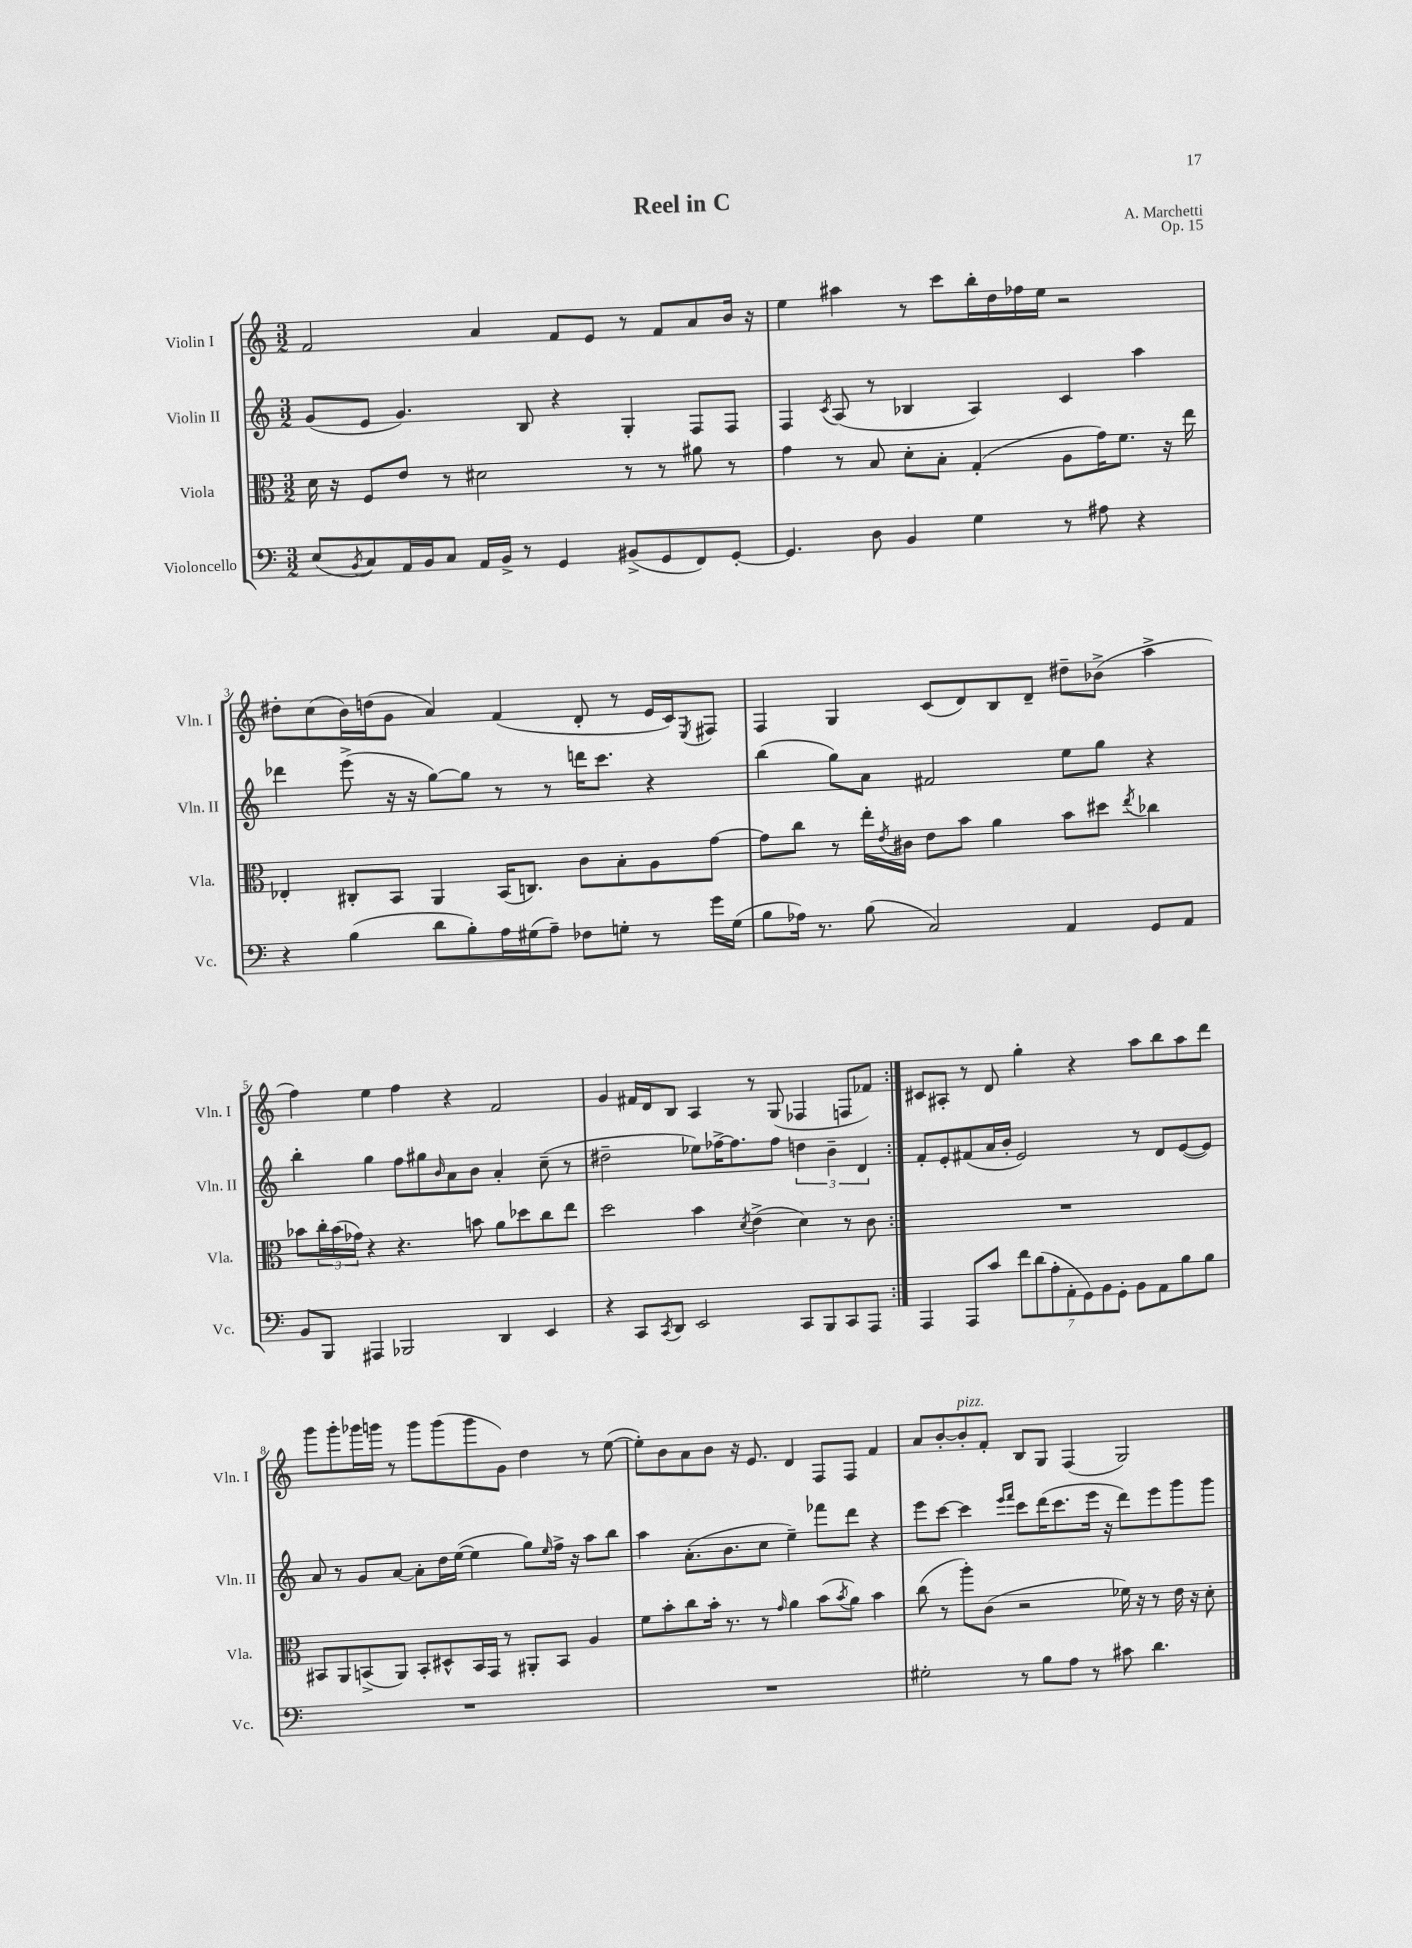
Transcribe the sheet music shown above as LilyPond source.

\header { title = "Reel in C" composer = "A. Marchetti" opus = "Op. 15" }
<<
\new StaffGroup <<
\new Staff = "s0" \with { instrumentName = "Violin I" shortInstrumentName = "Vln. I" } {
    \clef treble \key c \major \numericTimeSignature \time 3/2
    \repeat volta 2 { f'2 a'4 f'8 e'8 r8 f'8 a'8 b'16 r16 |
    e''4 ais''4 r8 c'''8 b''16-. d''16 fes''16 e''16 r2 |
    dis''8-. c''8( b'16) d''16( g'8 a'4) f'4( d'8-. r8 e'16 c'16) \acciaccatura { e8 } fis8 |
    f4 g4 c'8( d'8) b8 d'8-- dis''8-- bes'8->( a''4-> |
    f''4) e''4 f''4 r4 f'2 |
    g'4 fis'16 d'16 b8 a4 r8 g8( fes4 f8 fes'8) | }
    cis'8 ais8-. r8 d'8 g''4-. r4 a''8 b''8 a''8 d'''8 |
    g'''8 g'''8-. ges'''16 g'''16 r8 g'''8 g'''8( g'''8 g'8) d''4 r8 e''8~( |
    e''8-.) b'8 a'8 b'8 r16 e'8. d'4 f8 f8 f'4 |
    a'8 b'8~-. b'8-.^\markup { \italic "pizz." } f'8-. b8 g8 f4( g2) \bar "|." |
}
\new Staff = "s1" \with { instrumentName = "Violin II" shortInstrumentName = "Vln. II" } {
    \clef treble \key c \major \numericTimeSignature \time 3/2
    \repeat volta 2 { g'8( e'8 g'4.) b8 r4 g4-. f8 f8 |
    f4 \acciaccatura { c'8 } a8( r8 bes4 a4) c'4 a''4 |
    des'''4 e'''8->( r16 r16 g''8~) g''8 r8 r8 d'''16 c'''8. r4 |
    b''4( g''8) a'8 fis'2 e''8 g''8 r4 |
    b''4-. g''4 f''8 gis''8 \grace { b'16 } a'8 b'8 a'4-. c''8--( r8 |
    dis''2-- ees''8) fes''16~-> fes''8. fes''8 \tuplet 3/2 { d''4 b'4-- d'4 } | }
    f'8-. e'8-. fis'8( a'16 b'16-. e'2) r8 d'8 e'8~( e'8) |
    a'8 r8 g'8 a'8~ a'8-. d''16 e''16~( e''4 g''8) \grace { e''16 } f''16-> r16 a''8 b''8 |
    a''4 a'8.-.( b'8. c''8 e''4--) fes'''8 d'''8 r4 |
    e'''8 c'''8~ c'''4 \grace { e'''16 f'''16 } c'''8 d'''16( c'''8. e'''16 r16 d'''8) e'''8 g'''8 g'''8 \bar "|." |
}
\new Staff = "s2" \with { instrumentName = "Viola" shortInstrumentName = "Vla." } {
    \clef alto \key c \major \numericTimeSignature \time 3/2
    \repeat volta 2 { d'16 r16 f8 e'8 r8 dis'2 r8 r8 ais'8 r8 |
    g'4 r8 b8 d'8-. b8-. g4-.( a8 g'16) f'8. r16 e''16 |
    ees4-. cis8-. b,8 a,4 b,16( c8.) c'8 b8-. a8 g'8~ |
    g'8 c''8 r8 e''16-. \acciaccatura { e'8 } cis'16 e'8 b'8 a'4 b'8 dis''8 \acciaccatura { e''8 } ces''4 |
    bes'8 \tuplet 3/2 { c''16-. bes'16( ges'16) } r4 r4. b'8 a'8 des''8 c''8 e''8 |
    d''2 b'4 \acciaccatura { d'8 } e'4->( d'4) r8 c'8 | }
    R1. |
    bis,8 a,8 b,8->( a,8) b,8-. dis8-^ b,16 g,16 r8 ais,8-. b,8 a4 |
    f'8 b'8-. c''8 b'16-. r8. r8 \grace { g'16 } a'4 b'8( \acciaccatura { b'8 } a'8) b'4 |
    c''8( r8 a''8-.) c'8( r2 fes'16) r16 r8 e'16 r16 d'8-. \bar "|." |
}
\new Staff = "s3" \with { instrumentName = "Violoncello" shortInstrumentName = "Vc." } {
    \clef bass \key c \major \numericTimeSignature \time 3/2
    \repeat volta 2 { e8( \acciaccatura { b,8 } c8) a,16 b,16 c8 a,16 b,16-> r8 g,4 bis,8->( g,8 f,8) g,8~-. |
    g,4. d8 b,4 g4 r8 ais8 r4 |
    r4 b4( d'8 b8-.) a16 gis16( a8--) fes8 g8-. r8 g'16 g16( |
    b8 aes16) r8. b8( c2) a,4 g,8 a,8 |
    b,8 b,,8 ais,,4 bes,,2 d,4 e,4 |
    r4 c,8 \acciaccatura { c,8 } d,8 e,2 c,8 b,,8 c,8 a,,8 | }
    a,,4 a,,8 c'8 \tuplet 7/4 { f'8 d'8( a8-. a,8-. g,8) b,8 g,8-. } b,8 a,8 b8 b8 |
    R1. |
    R1. |
    gis2-. r8 b8 a8 r8 cis'8 d'4. \bar "|." |
}
>>
>>
